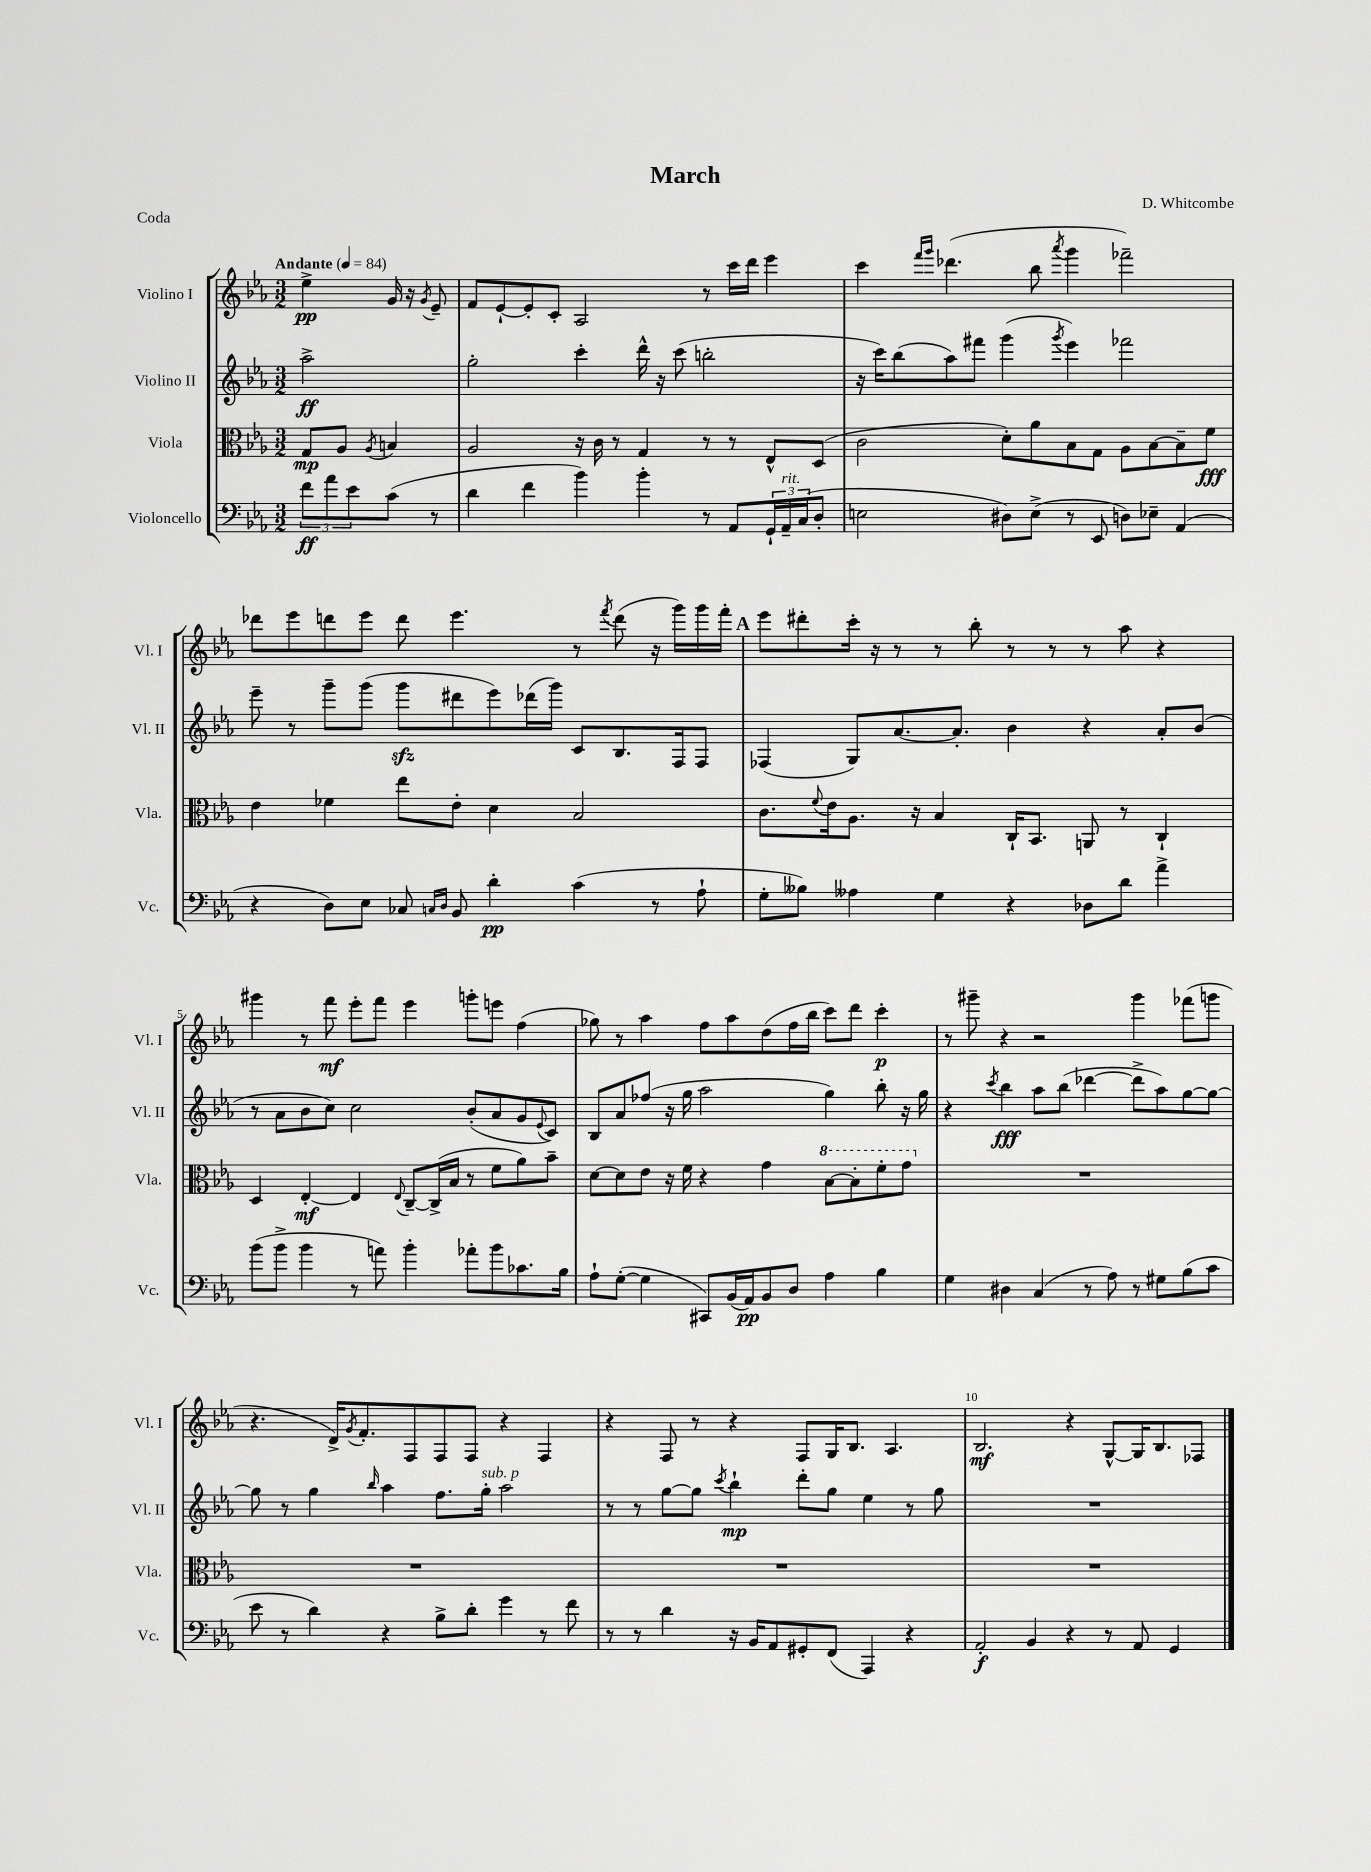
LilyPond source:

\header { title = "March" composer = "D. Whitcombe" piece = "Coda" }
<<
\new StaffGroup <<
\new Staff = "s0" \with { instrumentName = "Violino I" shortInstrumentName = "Vl. I" } {
    \clef treble \key ees \major \numericTimeSignature \time 3/2 \partial 2 \tempo "Andante" 4 = 84
    ees''4->\pp g'16 r16 \acciaccatura { g'8 } ees'8-- |
    f'8 ees'8~-! ees'8-. c'8-. aes2 r8 c'''16 d'''16 ees'''4 |
    c'''4 \grace { f'''16 g'''16 } des'''4.( bes''8 \acciaccatura { aes'''8 } g'''4 fes'''2--) |
    des'''8 ees'''8 d'''8 ees'''8 d'''8 ees'''4. r8 \acciaccatura { f'''8 } d'''8( r16 g'''16) g'''16 f'''16-. |
    \mark \markup { \bold "A" } ees'''8 dis'''8-. c'''16-. r16 r8 r8 bes''8-. r8 r8 r8 aes''8 r4 |
    gis'''4 r8 f'''8\mf ees'''8-. f'''8 ees'''4 g'''8-. e'''8 f''4( |
    ges''8) r8 aes''4 f''8 aes''8 d''8( f''16 bes''16 c'''8) d'''8 c'''4-.\p |
    r8 gis'''8-- r4 r2 gis'''4 fes'''8( g'''8 |
    r4. d'16->) \acciaccatura { g'8 } f'8.-. f8 f8 f8 r4 f4 |
    r4 f8 r8 r4 f8 g16 bes8. aes4. |
    bes2.\mf r4 g8~-^ g16 bes8. fes8 \bar "|." |
}
\new Staff = "s1" \with { instrumentName = "Violino II" shortInstrumentName = "Vl. II" } {
    \clef treble \key ees \major \numericTimeSignature \time 3/2 \partial 2
    aes''2->\ff |
    g''2-. c'''4-. d'''16-^ r16 c'''8( b''2-. |
    r16 c'''16) bes''8( aes''8) fis'''8 g'''4( \acciaccatura { g'''8 } ees'''4) fes'''2 |
    ees'''8-- r8 g'''8-- g'''8( g'''8\sfz dis'''8 ees'''8) des'''16( g'''16) c'8 bes8. f16 f8 |
    \mark \markup { \bold "A" } fes4( g8) aes'8.~ aes'8.-. bes'4 r4 aes'8-. bes'8( |
    r8 aes'8 bes'8 c''8) c''2 bes'8-.( aes'8 g'8 \appoggiatura { ees'8 } c'8) |
    bes8 aes'8 fes''8( r16 g''16 aes''2 g''4) bes''8-. r16 g''16 |
    r4 \acciaccatura { c'''8 } bes''4\fff aes''8 bes''8( des'''4~ des'''8-> aes''8) g''8~ g''8~ |
    g''8 r8 g''4 \grace { bes''16 } aes''4 f''8. g''16-.^\markup { \italic "sub. p" } aes''2 |
    r8 r8 g''8~ g''8 \acciaccatura { c'''8 } bes''4-!\mp d'''8-. g''8 ees''4 r8 g''8 |
    R1. \bar "|." |
}
\new Staff = "s2" \with { instrumentName = "Viola" shortInstrumentName = "Vla." } {
    \clef alto \key ees \major \numericTimeSignature \time 3/2 \partial 2
    g8\mp aes8 \acciaccatura { aes8 } b4 |
    aes2 r16 c'16 r8 g4 r8 r8 ees8-^ d8( |
    c'2 d'8-.) aes'8 bes8 g8 aes8 bes8~ bes8-- f'8\fff |
    ees'4 fes'4 ees''8 ees'8-. d'4 bes2 |
    \mark \markup { \bold "A" } c'8. \appoggiatura { f'8 } ees'16 aes8. r16 bes4 c16-! bes,8. a,8 r8 c4-! |
    d4 ees4~-.\mf ees4 \appoggiatura { ees8 } c8~-- c16->( bes16 r8 f'8 aes'8) bes'8-- |
    d'8~ d'8 ees'8 r16 f'16 r4 g'4 \ottava #1 bes'8~ bes'8-. f''8-. g''8 \ottava #0 |
    R1. |
    R1. |
    R1. |
    R1. \bar "|." |
}
\new Staff = "s3" \with { instrumentName = "Violoncello" shortInstrumentName = "Vc." } {
    \clef bass \key ees \major \numericTimeSignature \time 3/2 \partial 2
    \tuplet 3/2 { f'8\ff aes'8 ees'8 } c'8( r8 |
    d'4 f'4 bes'4) bes'4-. r8 aes,8 \tuplet 3/2 { g,16-! aes,16--^\markup { \italic "rit." } c16( } d8-. |
    e2 dis8) e8->( r8 ees,8 d8) ees8-- aes,4( |
    r4 d8) ees8 ces8 \grace { c16 d16 } bes,8 d'4-.\pp c'4( r8 aes8-! |
    \mark \markup { \bold "A" } g8-. beses8) aeses4 g4 r4 des8 d'8 aes'4-> |
    bes'8( bes'8-> bes'4 r8 a'8) bes'4-. aes'8-. bes'8 ces'8. bes16 |
    aes8-! g8~-.( g4 cis,8) bes,16( aes,16\pp) bes,8 d8 aes4 bes4 |
    g4 dis4 c4( r8 aes8) r8 gis8 bes8( c'8 |
    ees'8 r8 d'4) r4 bes8-> d'8-. g'4 r8 f'8 |
    r8 r8 d'4 r16 bes,16 aes,8 gis,8-. f,8( aes,,4) r4 |
    aes,2-.\f bes,4 r4 r8 aes,8 g,4 \bar "|." |
}
>>
>>
\layout { \context { \Score \override BarNumber.break-visibility = ##(#f #t #t) barNumberVisibility = #(every-nth-bar-number-visible 5) } }
